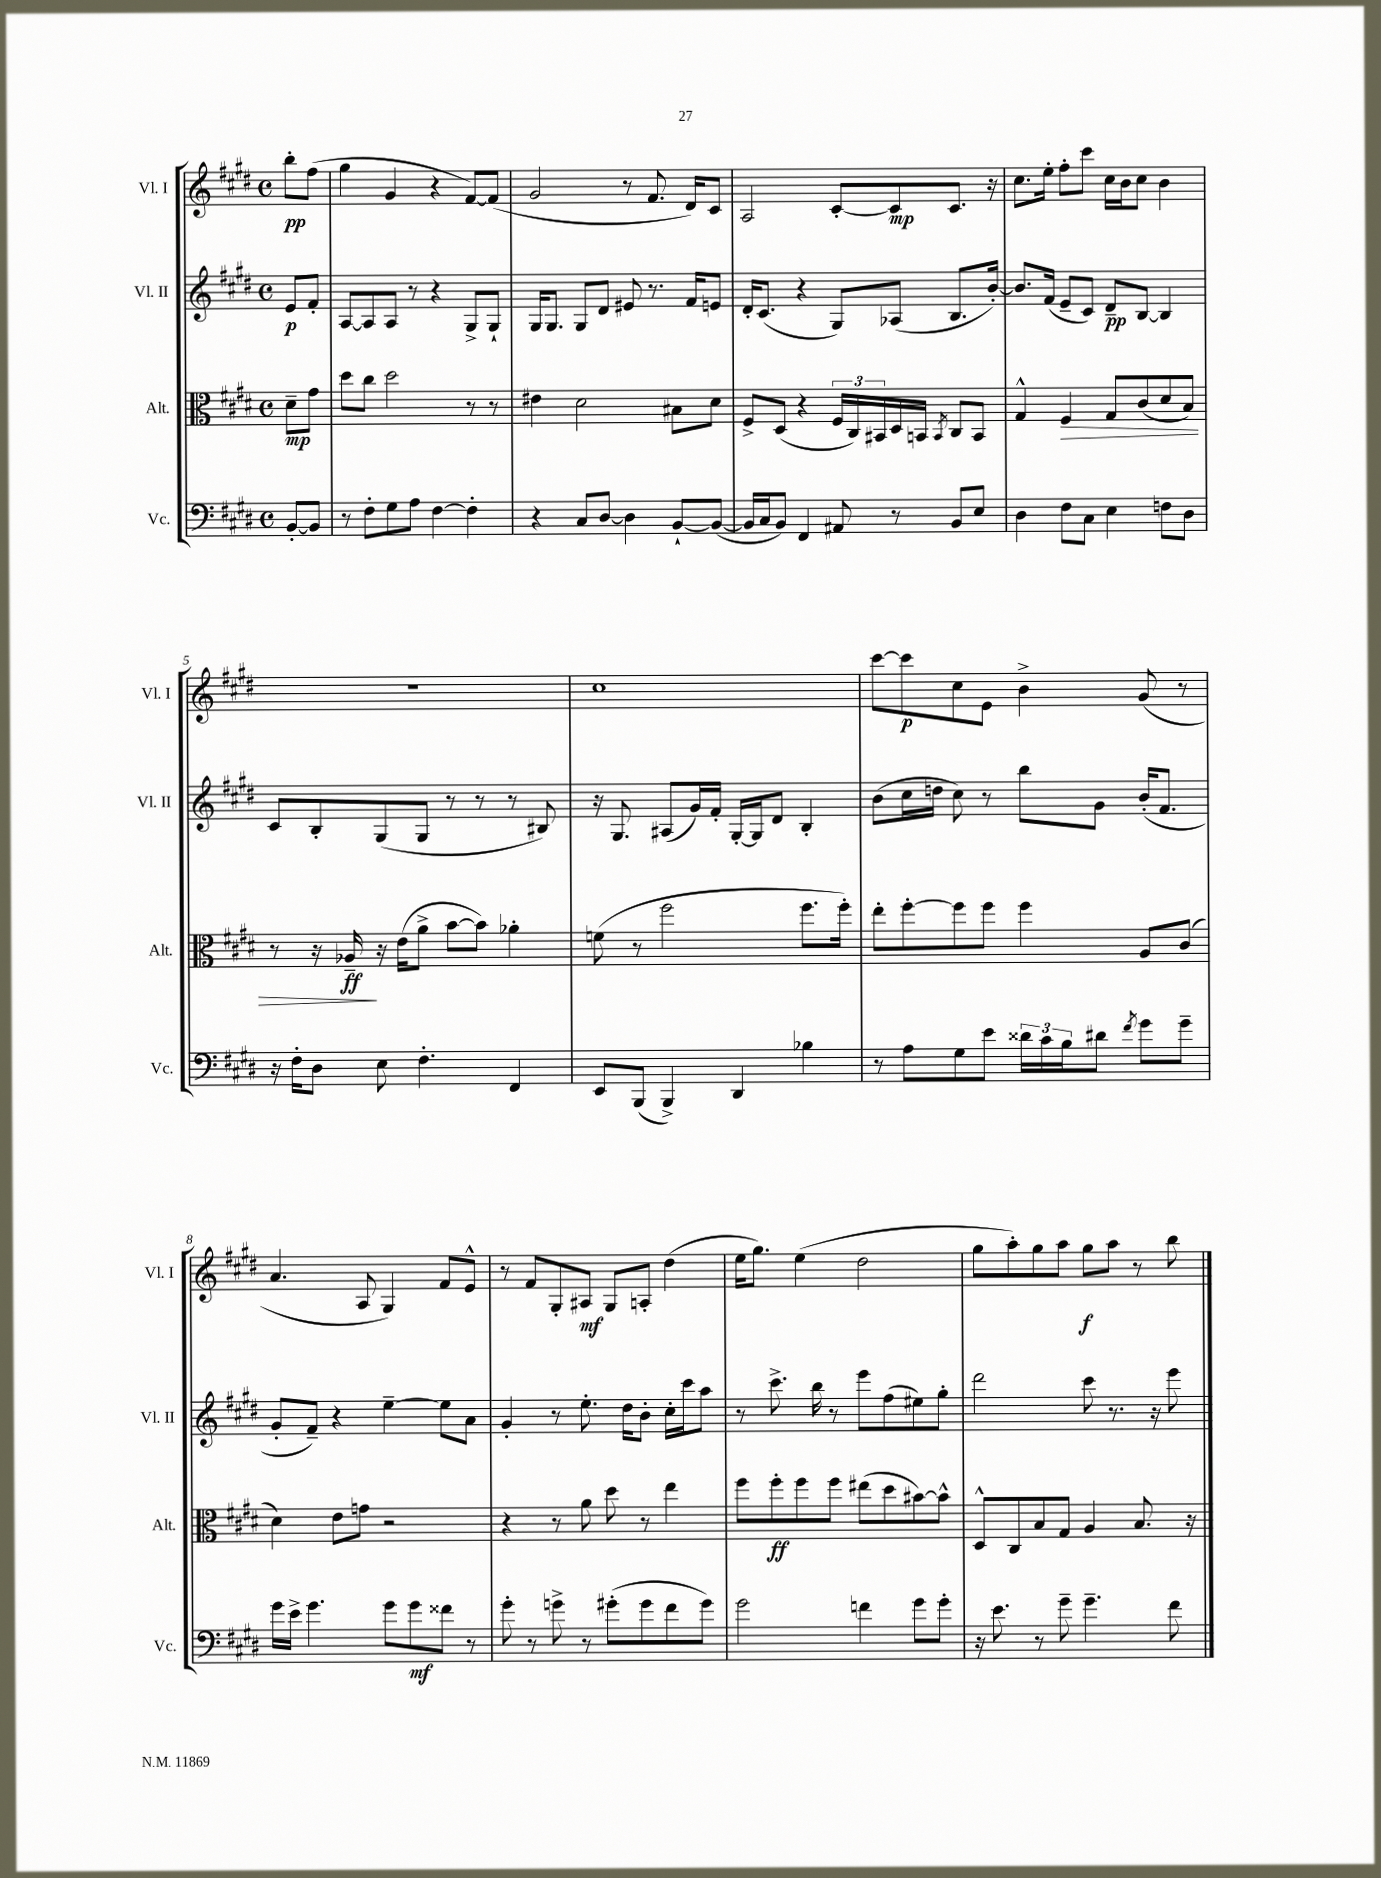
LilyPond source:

<<
\new StaffGroup <<
\new Staff = "s0" \with { instrumentName = "Vl. I" shortInstrumentName = "Vl. I" } {
    \clef treble \key e \major \defaultTimeSignature \time 4/4 \partial 4
    b''8-.\pp fis''8( |
    gis''4 gis'4 r4 fis'8~) fis'8( |
    gis'2 r8 fis'8. dis'16) cis'8 |
    a2 cis'8~-. cis'8\mp cis'8. r16 |
    cis''8. e''16-. fis''8-. cis'''8 cis''16 b'16 cis''8 b'4 |
    R1 |
    cis''1 |
    cis'''8~ cis'''8\p cis''8 e'8 b'4-> gis'8( r8 |
    a'4. a8 gis4) fis'8 e'8-^ |
    r8 fis'8 gis8-. ais8\mf gis8 a8-. dis''4( |
    e''16 gis''8.) e''4( dis''2 |
    gis''8 a''8-.) gis''8 a''8 gis''8\f a''8 r8 b''8 \bar "|." |
}
\new Staff = "s1" \with { instrumentName = "Vl. II" shortInstrumentName = "Vl. II" } {
    \clef treble \key e \major \defaultTimeSignature \time 4/4 \partial 4
    e'8\p fis'8-. |
    a8~ a8 a8 r8 r4 gis8-> gis8-! |
    gis16 gis8. gis8 dis'8 eis'8 r8. fis'16 e'8 |
    dis'16-. cis'8.( r4 gis8) aes8( b8. b'16~-.) |
    b'8. fis'16( e'8-- cis'8) dis'8--\pp b8~ b4 |
    cis'8 b8-. gis8( gis8 r8 r8 r8 bis8) |
    r16 gis8. ais8( gis'16) fis'16-. gis16~-. gis16 dis'8 b4-. |
    b'8( cis''16 d''16 cis''8) r8 b''8 gis'8 b'16-.( fis'8. |
    gis'8-. fis'8--) r4 e''4~-- e''8 a'8 |
    gis'4-. r8 e''8.-. dis''16 b'8-. cis''16-. cis'''16 a''8 |
    r8 cis'''8.-> b''16 r8 e'''8 fis''8( eis''8) gis''8-. |
    dis'''2 cis'''8 r8. r16 e'''8 \bar "|." |
}
\new Staff = "s2" \with { instrumentName = "Alt." shortInstrumentName = "Alt." } {
    \clef alto \key e \major \defaultTimeSignature \time 4/4 \partial 4
    dis'8--\mp gis'8 |
    dis''8 cis''8 dis''2 r8 r8 |
    eis'4 dis'2 bis8 dis'8 |
    fis8-> dis8( r4 \tuplet 3/2 { fis16 cis16) bis,16 } dis16 b,16 \acciaccatura { b,8 } cis8 b,8 |
    gis4-^ fis4\> gis8 cis'8( dis'8 b8) |
    r8 r16 aes16--\ff\! r16 e'16( a'8-> b'8~ b'8) aes'4-. |
    f'8( r8 fis''2 fis''8. fis''16-.) |
    e''8-. fis''8~-. fis''8 fis''8 fis''4 a8 cis'8( |
    dis'4) e'8 g'8 r2 |
    r4 r8 a'8 dis''8 r8 e''4 |
    fis''8 fis''8-.\ff fis''8 fis''8 eis''8( dis''8 bis'8~) bis'8-^ |
    dis8-^ cis8 b8 gis8 a4 b8. r16 \bar "|." |
}
\new Staff = "s3" \with { instrumentName = "Vc." shortInstrumentName = "Vc." } {
    \clef bass \key e \major \defaultTimeSignature \time 4/4 \partial 4
    b,8~-. b,8 |
    r8 fis8-. gis8 a8 fis4~ fis4-. |
    r4 cis8 dis8~ dis4 b,8~-! b,8~( |
    b,16 cis16 b,8) fis,4 ais,8 r8 b,8 e8 |
    dis4 fis8 cis8 e4 f8 dis8 |
    r16 fis16-. dis8 e8 fis4.-. fis,4 |
    e,8 b,,8( b,,4->) dis,4 bes4 |
    r8 a8 gis8 e'8 \tuplet 3/2 { disis'16 cis'16 b16 } dis'8 \acciaccatura { fis'8 } gis'8 gis'8-- |
    gis'16 e'16-> gis'4. gis'8 gis'8\mf fisis'8 r8 |
    gis'8-. r8 g'8-> r8 gis'8-.( gis'8 fis'8 gis'8) |
    gis'2 f'4 gis'8 gis'8-. |
    r16 e'8. r8 gis'8-- gis'4.-- fis'8 \bar "|." |
}
>>
>>
